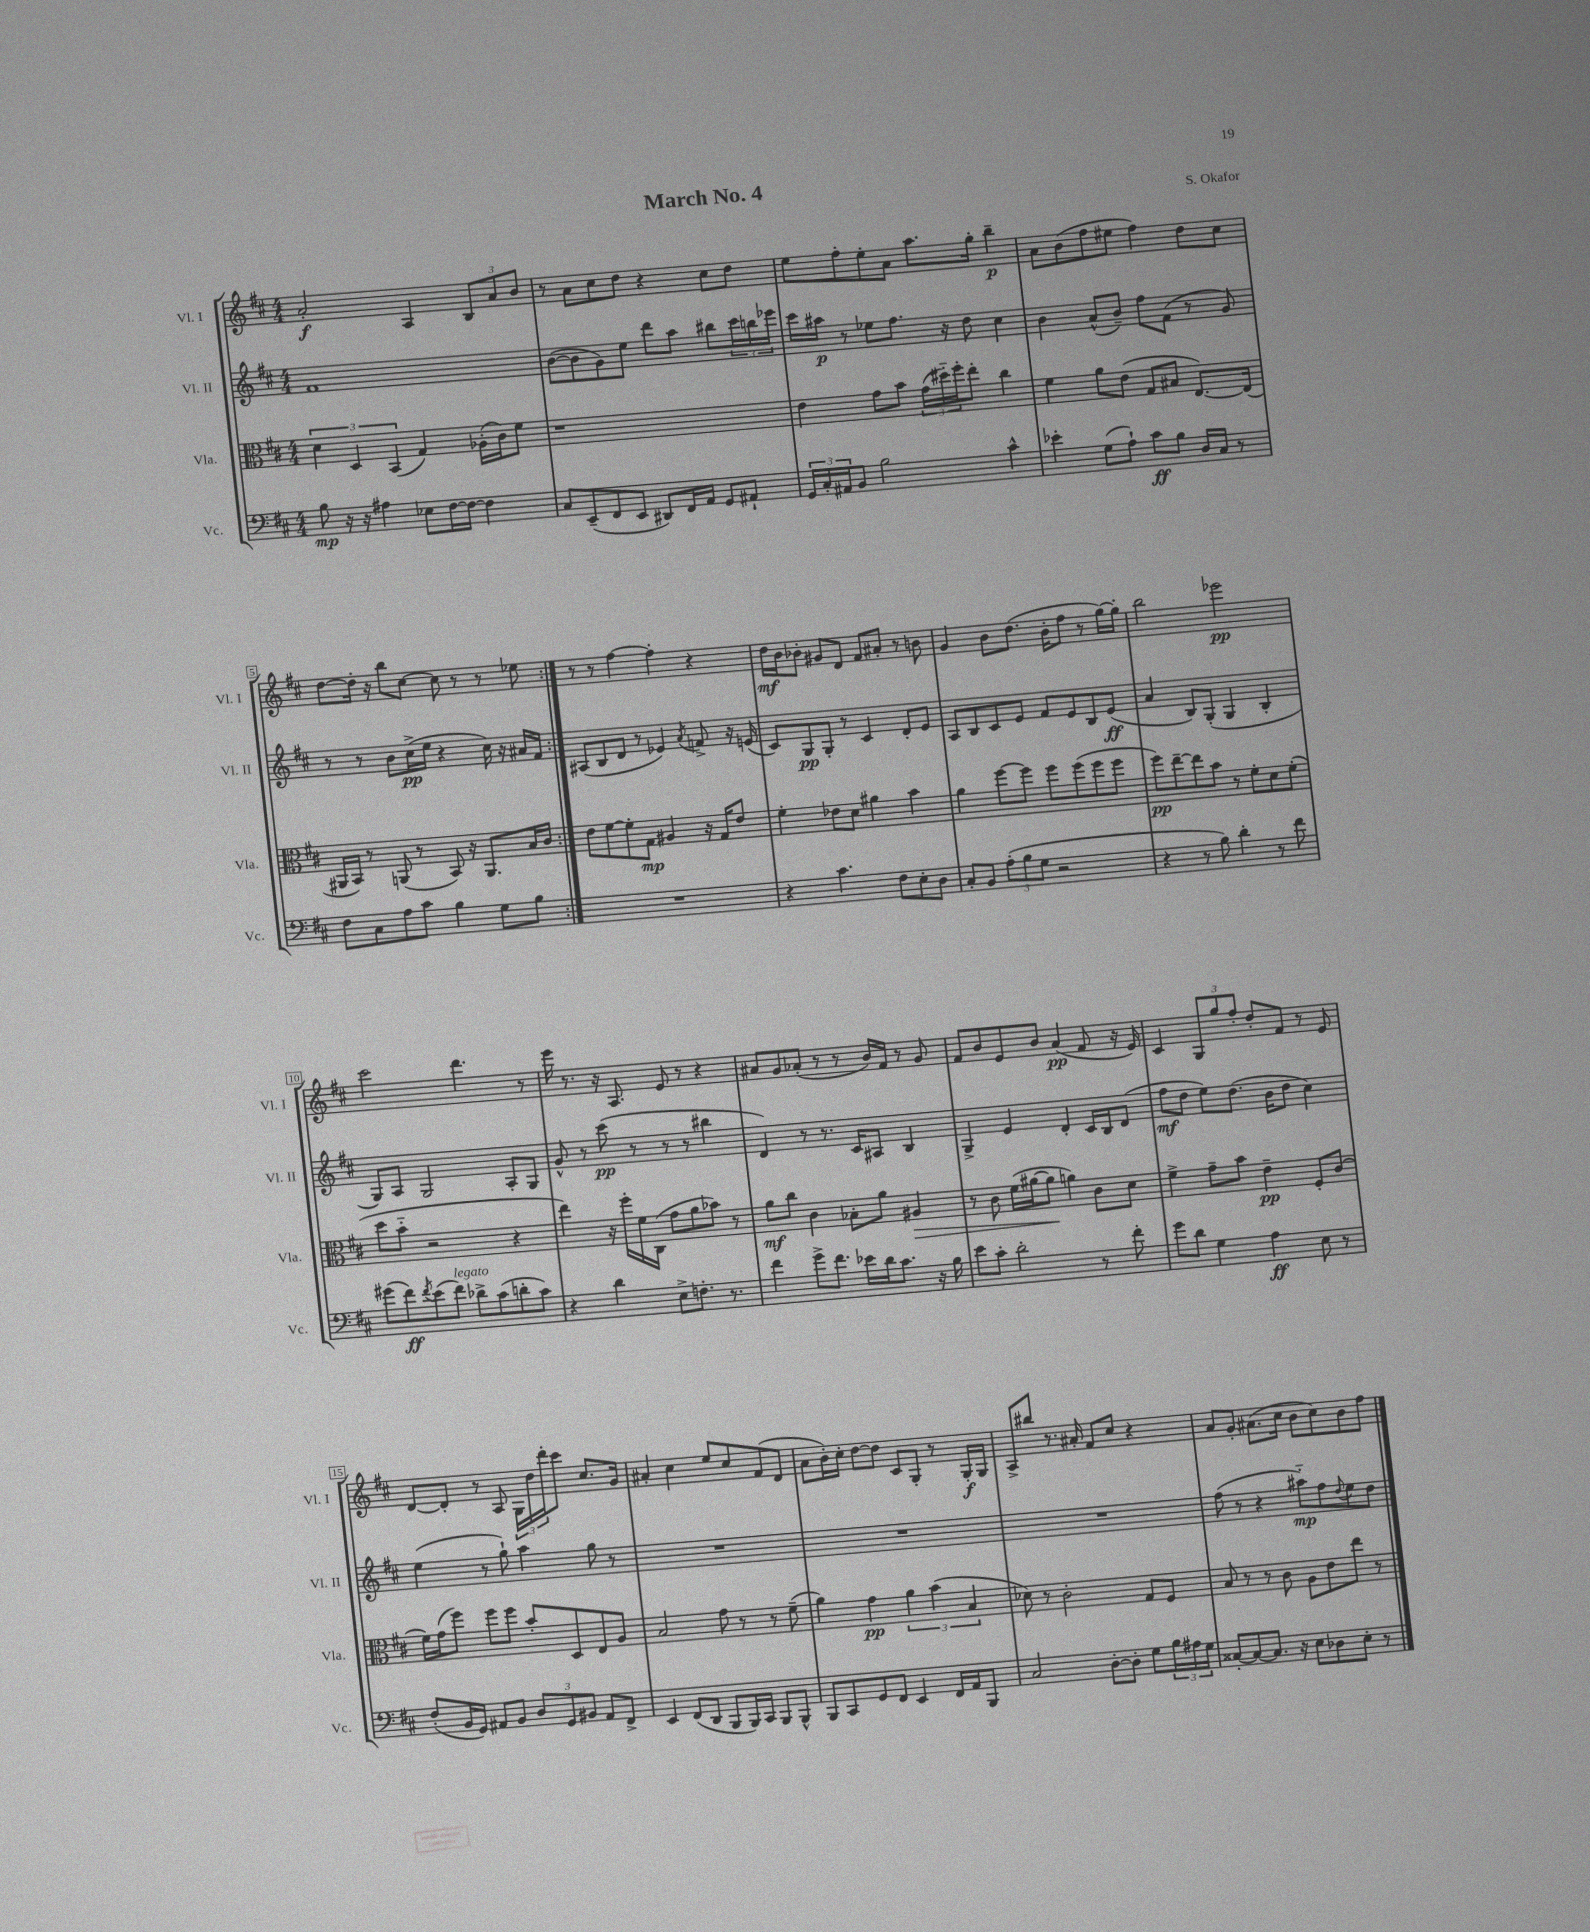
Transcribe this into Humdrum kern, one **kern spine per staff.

**kern	**kern	**kern	**kern
*staff4	*staff3	*staff2	*staff1
*clefF4	*clefC3	*clefG2	*clefG2
*k[f#c#]	*k[f#c#]	*k[f#c#]	*k[f#c#]
*M4/4	*M4/4	*M4/4	*M4/4
8B	6d	1f#	2a'
16r	.	.	.
.	6D	.	.
16r	.	.	.
4A#	.	.	.
.	(6BB	.	.
8E-	4G)	.	4A
[16F#	.	.	.
16F#_	.	.	.
4F#]	(16A-'	.	12B
.	16c#)	.	.
.	.	.	12a
.	8f#	.	.
.	.	.	12b
=	=	=	=
8C#	1r	([8b	8r
(8EE~	.	8b]	8a
8FF#	.	8g)	8cc#
8EE	.	8ee	8dd
8DD#)	.	8ddd	4r
16FF#	.	8aa	.
16AA	.	.	.
8GG	.	8bb#	8cc#
8AA#`	.	24ccc#	8dd
.	.	24bb	.
.	.	24eee-	.
=	=	=	=
24GG	4e	16ccc#	8ee
24C#'	.	.	.
.	.	16aa#	.
24AA#	.	.	.
8BB	.	8r	8ff#'
2B	8g	8ee-	8ee'
.	8b	8.ff#	8a
.	(24g	.	8.aa
.	24dd#'~)	.	.
.	.	16r	.
.	24ff#'	.	.
.	8ee'	8dd	.
.	.	.	16gg'
4c#^^	4cc#	4cc#	4bb~
=	=	=	=
4e-'	4f#	4b	8a
.	.	.	(8b
(8G	8a	(8a^^	8ff#
8A`)	(8e	8b~)	8ee#
8c#	8G	8ff#	4ff#)
8B	8B#	(8f#	.
16D	[8.E)	8r	8dd
16C#	.	.	.
8r	.	8g)	8cc#
.	(16E]	.	.
=	=	=	=
8F#	16AA#	8r	[8dd
.	16BB)	.	.
8C#	8r	8r	16dd']
.	.	.	16r
8A	(8AA	8b	8bb
8c#	8r	(16cc#^	[8cc#
.	.	16ee	.
4B	8BB)	4r	8cc#]
.	16r	.	8r
.	8.AA	.	.
8G	.	16cc#)	8r
.	.	16r	.
8B	16B	16a#	8ee-
.	16c#	16f#	.
=:|!	=:|!	=:|!	=:|!
1r	8e	(8A#	8r
.	[8f#	8B	8r
.	8f#']	8d	[4ff#
.	8G	8r	.
.	4A#	4e-)	4ff#']
.	.	8qa	.
.	16r	8f^	4r
.	16G	.	.
.	8e	16r	.
.	.	(16e	.
=	=	=	=
4r	4f#'	8c#)	16dd
.	.	.	16b
.	.	8G	8b-'
4.c#	8e-	8G'	8g#
.	8d	8r	8d
.	4a#	4c#	8f#
8F#	.	.	8a#'
8E'	4b	8d'	8r
8D	.	8e	8b
=	=	=	=
8C#'	4a	8A	4g
8BB	.	8B	.
(12A'	[8ff#	8c#	8b
12B	.	.	.
.	8ff#]	8e	(8.dd
12G	.	.	.
2r	8ff#	8f#	.
.	.	.	16b'
.	(8ff#	8e	8ff#
.	8ff#	8B	8r
.	8ff#	(8e	[16gg)
.	.	.	16gg']
=	=	=	=
4r	8ff#)	4a	2bb
.	[8ee~	.	.
8r	8ee]	8B)	.
8B)	8b	(8G'	.
4d'	8r	4G	2eee-
.	8f#'	.	.
8r	8d	4B'	.
8f#	(8f#'	.	.
=	=	=	=
(8g#	8dd	8G)	2ccc#
8f#)	8b'~	8A	.
8qf#	.	.	.
(8e	2r	2G	.
8f#)	.	.	.
8d-^	.	.	4.ddd
(8c#	.	.	.
8d'	4r	8A'	.
8c#)	.	8G	8r
=	=	=	=
4r	4ee)	8g^^	16eee
.	.	.	8.r
.	.	8r	.
4d	16r	(8ccc#	16r
.	16ff#'	.	8.A
.	16f#	8r	.
.	(16C#	.	.
8E^	8g	8r	8e
8.F'	8a	8r	8r
.	8b-)	4bb#	4r
8.r	.	.	.
.	8r	.	.
=	=	=	=
4f#	8a	4d)	8a#
.	8cc#	.	8g
8g^	4c#	8r	(8a-'
8.f#	.	8.r	8r
.	8B-'	.	8r
16e-	.	16c#	.
16d	8a	8A#	16b)
8.c#	.	.	16f#
.	4A#	4B	8r
16r	.	.	8g
16B	.	.	.
=	=	=	=
8e	8r	4G^	8f#
8c#'	8c#	.	8b
2d'	(16f#	4e	8e
.	[16a#	.	.
.	8a#]	.	8b
.	4a)	4d'	(4a
8r	8c#	16c#	8f#
.	.	16B	.
8f#'	8d	(8d	16r
.	.	.	16e)
=	=	=	=
8g	4f#^	8ff#	4c#
8d	.	8dd	.
4G	8g~	8ee)	12G
.	.	.	12gg
.	8b	(8.dd	.
.	.	.	12ff#'
4A	4e~	.	8dd'
.	.	16b	.
.	.	8dd	8f#
8E	8F#'	4cc#)	8r
8r	(8c#	.	8e
=	=	=	=
(8F#'	16f#)	(4ee	[8d
.	(16g	.	.
16BB	8ff#)	.	8d']
16GG)	.	.	.
8AA#	8ff#	8r	8r
8BB	8ff#	8gg`)	8A
12D	8b'	4aa	24G
.	.	.	24dd
12GG	.	.	24ddd'
.	8D	.	8ccc#
12BB#	.	.	.
8AA#	8E	8gg	8.cc#
8FF#^	8A	8r	.
.	.	.	16g
=	=	=	=
4EE	2B	1r	4a#'
(8FF#	.	.	4cc#
8DD	.	.	.
8BBB	8g	.	8ee
16BBB)	8r	.	8cc#
16CC#	.	.	.
8BBB	8r	.	(8f#
8BBB^^	(8f#~	.	8d
=	=	=	=
8BBB	4a)	1r	8a
8CC#	.	.	16b')
.	.	.	16cc#'
8GG	4g	.	[8dd
8FF#	.	.	8dd]
4EE	6a	.	8c#
.	.	.	8G'
.	(6b	.	.
16FF#	.	.	8r
16AA	.	.	.
.	6B	.	.
8BBB	.	.	16G'
.	.	.	16G
=	=	=	=
2C#	8d-)	1r	8A^
.	8r	.	8bb#
.	2c#'	.	8.r
.	.	.	16a#'
[8D'	.	.	8f#
8D']	.	.	8cc#
8G	8G	.	4r
24B	8F#	.	.
24A#	.	.	.
24G	.	.	.
=	=	=	=
[8C##'	8B	(8ff#	8a
8C##_	8r	8r	8g'
8.C##]	8r	4r	(8.a#
.	8c#	.	.
16r	.	.	16cc#
8E	8A	8aa#'~)	8b
8D-	8e	8ff#	8cc#)
.	.	8qqdd	.
8E'	8ee	8ee	8b
8r	8r	8dd	8ff#
==	==	==	==
*-	*-	*-	*-
